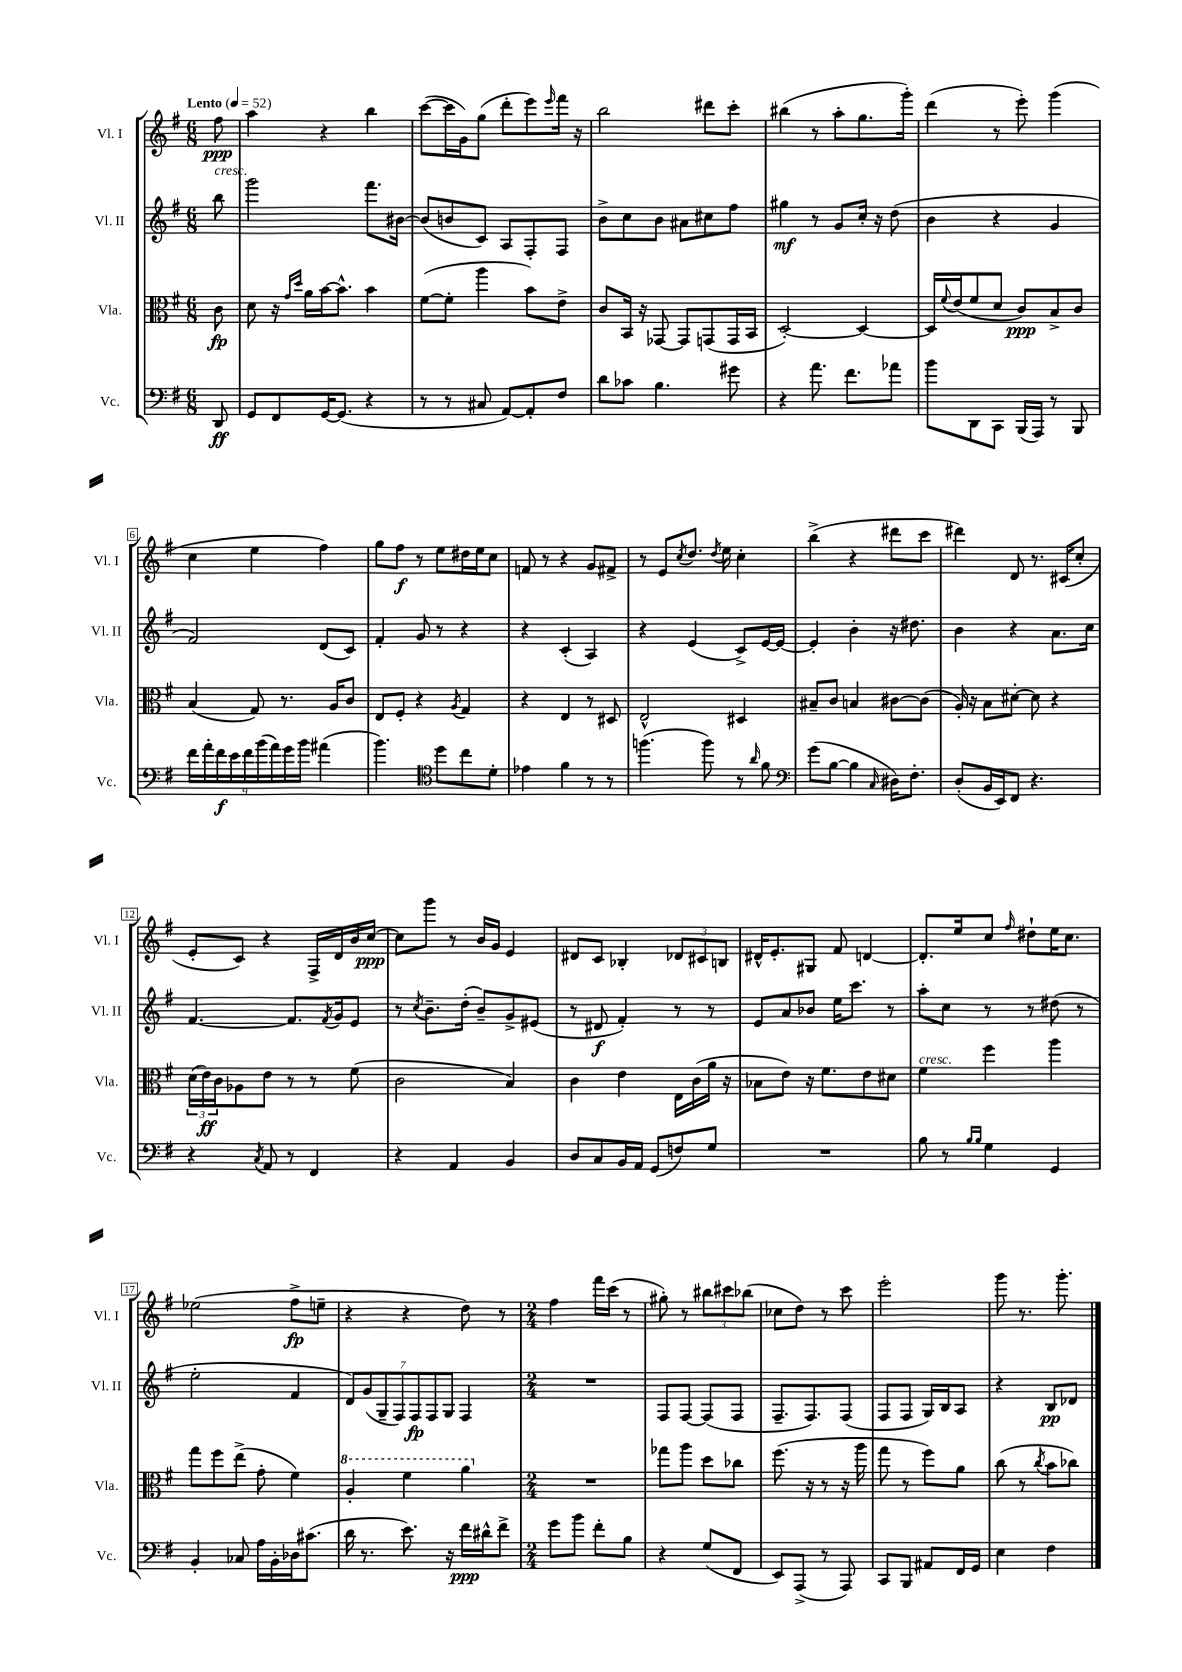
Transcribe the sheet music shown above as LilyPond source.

<<
\new StaffGroup <<
\new Staff = "s0" \with { instrumentName = "Vl. I" shortInstrumentName = "Vl. I" } {
    \clef treble \key g \major \numericTimeSignature \time 6/8 \partial 8 \tempo "Lento" 4 = 52
    fis''8\ppp |
    a''4 r4 b''4 |
    c'''8~( c'''16 g'16) g''8( d'''8-. e'''8) \grace { e'''16 } fis'''16 r16 |
    b''2 dis'''8 c'''8-. |
    bis''4( r8 a''8-. g''8. g'''16-.) |
    d'''4( r8 e'''8-.) g'''4( |
    c''4 e''4 fis''4) |
    g''8 fis''8\f r8 e''8 dis''16 e''16 c''8 |
    f'8 r8 r4 g'8 fis'8-> |
    r8 e'8 \acciaccatura { c''8 } d''8. \acciaccatura { d''8 } e''16 c''4-. |
    b''4->( r4 dis'''8 c'''8 |
    dis'''4) d'8 r8. cis'16( c''8-. |
    e'8-. c'8) r4 fis16-> d'16 b'16 c''16~\ppp |
    c''8 g'''8 r8 b'16 g'16 e'4 |
    dis'8 c'8 bes4-. \tuplet 3/2 { des'8 cis'8 b8 } |
    dis'16-^ e'8.-. gis8 fis'8 d'4~ |
    d'8.-. e''16 c''8 \grace { fis''16 } dis''8-! e''16 c''8. |
    ees''2( fis''8->\fp e''8-- |
    r4 r4 d''8) r8 |
    \numericTimeSignature \time 2/4 fis''4 fis'''16 c'''16( r8 |
    gis''8-.) r8 \tuplet 3/2 { bis''8 cis'''8 bes''8( } |
    ces''8 d''8) r8 c'''8 |
    e'''2-. |
    g'''8 r8. g'''8.-. \bar "|." |
}
\new Staff = "s1" \with { instrumentName = "Vl. II" shortInstrumentName = "Vl. II" } {
    \clef treble \key g \major \numericTimeSignature \time 6/8 \partial 8
    b''8^\markup { \italic "cresc." } |
    g'''2 fis'''8. bis'16~ |
    bis'8( b'8 c'8) a8 fis8-. fis8 |
    b'8-> c''8 b'8 ais'8 cis''8 fis''8 |
    gis''4\mf r8 g'8 c''16-. r16 d''8( |
    b'4 r4 g'4 |
    fis'2) d'8( c'8) |
    fis'4-. g'8 r8 r4 |
    r4 c'4-.( a4) |
    r4 e'4( c'8->) e'16~ e'16~ |
    e'4-. b'4-. r16 dis''8. |
    b'4 r4 a'8. c''16 |
    fis'4.~ fis'8. \acciaccatura { fis'8 } g'16 e'8 |
    r8 \acciaccatura { c''8 } b'8.-- d''16-.( b'8--) g'8-> eis'8( |
    r8 dis'8\f fis'4-.) r8 r8 |
    e'8 a'8 bes'8 e''16 c'''8. r8 |
    a''8-. c''8 r8 r8 dis''8( r8 |
    e''2-. fis'4 |
    \tuplet 7/4 { d'8) g'8( g8-- fis8) fis8\fp fis8 g8 } fis4 |
    \numericTimeSignature \time 2/4 R2 |
    fis8 fis8~ fis8( fis8 |
    fis8.-- fis8.) fis8( |
    fis8 fis8 g16) b16 a8 |
    r4 b8\pp des'8 \bar "|." |
}
\new Staff = "s2" \with { instrumentName = "Vla." shortInstrumentName = "Vla." } {
    \clef alto \key g \major \numericTimeSignature \time 6/8 \partial 8
    c'8\fp |
    d'8 r16 \grace { g'16 d''16 } a'16 b'16~ b'8.-^ b'4 |
    fis'8~( fis'8-. a''4 b'8) e'8-> |
    c'8 b,16 r16 ges,8~ ges,8 g,8( g,16 b,16 |
    d2~-.) d4~ |
    d16 \appoggiatura { fis'8 } e'16( fis'8 d'8 c'8\ppp) b8-> c'8 |
    b4( g8) r8. a16 c'8 |
    e8 fis8-. r4 \acciaccatura { a8 } g4 |
    r4 e4 r8 dis8 |
    e2-^ dis4 |
    bis8-- c'8 b4 cis'8~ cis'8( |
    a16-.) r16 b8 dis'8~-. dis'8 r4 |
    \tuplet 3/2 { d'16( e'16\ff) c'16 } aes8 e'8 r8 r8 fis'8( |
    c'2 b4) |
    c'4 e'4 e16 c'16( a'16 r16 |
    bes8 e'8) r16 fis'8. e'8 dis'8 |
    fis'4^\markup { \italic "cresc." } fis''4 a''4 |
    g''8 fis''8 e''8->( g'8-. fis'4) |
    \ottava #1 a'4-. fis''4 a''4 \ottava #0 |
    \numericTimeSignature \time 2/4 R2 |
    ges''8 a''8 d''8 ces''8 |
    fis''8.( r16 r8 r16 a''16 |
    g''8 r8 fis''8) a'8 |
    c''8( r8 \acciaccatura { c''8 } b'8 ces''8) \bar "|." |
}
\new Staff = "s3" \with { instrumentName = "Vc." shortInstrumentName = "Vc." } {
    \clef bass \key g \major \numericTimeSignature \time 6/8 \partial 8
    d,8\ff |
    g,8 fis,8 g,16~ g,8.( r4 |
    r8 r8 cis8 a,8~) a,8-. fis8 |
    d'8 ces'8 b4. gis'8 |
    r4 a'8. fis'8. aes'8 |
    b'8 d,8 c,8 b,,16( a,,16) r8 b,,8 |
    \tuplet 9/8 { fis'16 a'16-. fis'16\f e'16 fis'16 b'16( a'16) g'16 b'16 } ais'4( |
    b'4.) \clef tenor d''8 c''8 d'8-. |
    ees'4 fis'4 r8 r8 |
    f''4.( f''8) r8 \grace { a'16 } fis'8 |
    \clef bass g'8( b8~ b4 \grace { c16 } dis16) fis8.-. |
    d8-.( b,16 e,16) fis,8 r4. |
    r4 \acciaccatura { c8 } a,8 r8 fis,4 |
    r4 a,4 b,4 |
    d8 c8 b,16 a,16 g,8( f8) g8 |
    R2. |
    b8 r8 \grace { b16 b16 } g4 g,4 |
    b,4-. ces8 a16 b,16-. des16 cis'8.( |
    d'16 r8. e'8.) r16 fis'16\ppp dis'16-^ fis'8-> |
    \numericTimeSignature \time 2/4 g'8 b'8 fis'8-. b8 |
    r4 g8( fis,8 |
    e,8) a,,8->( r8 a,,8) |
    c,8 b,,8 ais,8 fis,16 g,16 |
    e4 fis4 \bar "|." |
}
>>
>>
\layout { \context { \Score \override BarNumber.stencil = #(make-stencil-boxer 0.1 0.3 ly:text-interface::print) } }
